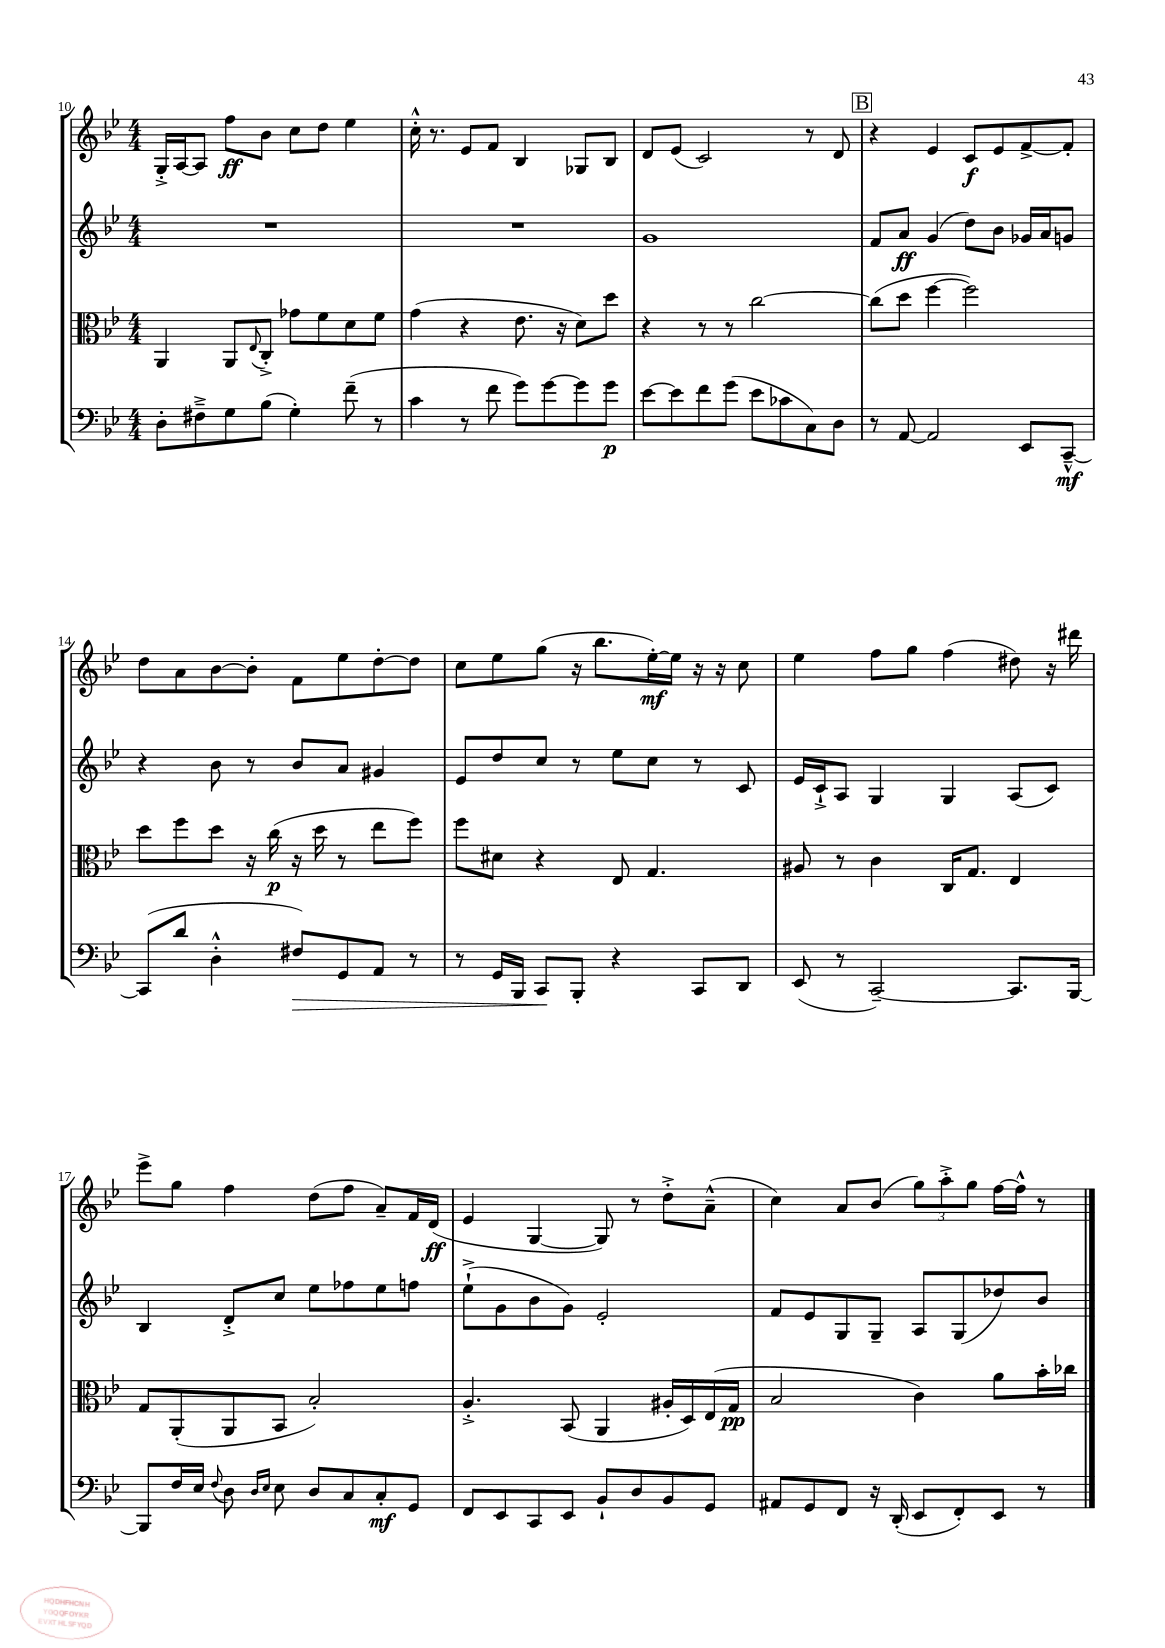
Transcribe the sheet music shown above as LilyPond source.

<<
\new StaffGroup <<
\new Staff = "s0" {
    \clef treble \key bes \major \numericTimeSignature \time 4/4
    g16-.-> a16~ a8 f''8\ff bes'8 c''8 d''8 ees''4 |
    c''16-.-^ r8. ees'8 f'8 bes4 ges8 bes8 |
    d'8 ees'8( c'2) r8 d'8 |
    \mark \markup { \box "B" } r4 ees'4 c'8\f ees'8 f'8~-> f'8-. |
    d''8 a'8 bes'8~ bes'8-. f'8 ees''8 d''8~-. d''8 |
    c''8 ees''8 g''8( r16 bes''8. ees''16~-.\mf) ees''16 r16 r16 c''8 |
    ees''4 f''8 g''8 f''4( dis''8) r16 dis'''16 |
    ees'''8-> g''8 f''4 d''8( f''8 a'8--) f'16 d'16\ff( |
    ees'4 g4~ g8) r8 d''8-.-> a'8---^( |
    c''4) a'8 bes'8( \tuplet 3/2 { g''8) a''8-.-> g''8 } f''16~ f''16-^ r8 \bar "|." |
}
\new Staff = "s1" {
    \clef treble \key bes \major \numericTimeSignature \time 4/4
    R1 |
    R1 |
    g'1 |
    \mark \markup { \box "B" } f'8 a'8\ff g'4( d''8) bes'8 ges'16 a'16 g'8 |
    r4 bes'8 r8 bes'8 a'8 gis'4 |
    ees'8 d''8 c''8 r8 ees''8 c''8 r8 c'8 |
    ees'16 c'16-!-> a8 g4 g4 a8( c'8) |
    bes4 d'8-.-> c''8 ees''8 fes''8 ees''8 f''8 |
    ees''8-!->( g'8 bes'8 g'8) ees'2-. |
    f'8 ees'8 g8 g8-- a8 g8( des''8) bes'8 \bar "|." |
}
\new Staff = "s2" {
    \clef alto \key bes \major \numericTimeSignature \time 4/4
    a,4 a,8 \appoggiatura { ees8 } c8-.-> ges'8 f'8 d'8 f'8 |
    g'4( r4 ees'8. r16 d'8) d''8 |
    r4 r8 r8 c''2~ |
    \mark \markup { \box "B" } c''8( d''8 f''4~ f''2) |
    d''8 f''8 d''8 r16 c''16\p( r16 d''16 r8 ees''8 f''8) |
    f''8 dis'8 r4 ees8 g4. |
    ais8 r8 c'4 c16 g8. ees4 |
    g8 a,8-.( a,8 bes,8 bes2-.) |
    a4.-.-> bes,8( a,4 ais16-. d16) ees16( g16\pp |
    bes2 c'4) a'8 bes'16-. ces''16 \bar "|." |
}
\new Staff = "s3" {
    \clef bass \key bes \major \numericTimeSignature \time 4/4
    d8-. fis8---> g8 bes8( g4-.) f'8--( r8 |
    c'4 r8 f'8 g'8) g'8~ g'8 g'8\p |
    ees'8~ ees'8 f'8 g'8( ees'8 ces'8 c8) d8 |
    \mark \markup { \box "B" } r8 a,8~ a,2 ees,8 c,8~---^\mf |
    c,8( d'8 d4-.-^ fis8\>) g,8 a,8 r8 |
    r8 g,16 bes,,16 c,8\! bes,,8-. r4 c,8 d,8 |
    ees,8( r8 c,2~--) c,8. bes,,16~ |
    bes,,8 f16 ees16 \appoggiatura { f8 } d8 \grace { d16 ees16 } ees8 d8 c8 c8-.\mf g,8 |
    f,8 ees,8 c,8 ees,8 bes,8-! d8 bes,8 g,8 |
    ais,8 g,8 f,8 r16 d,16-.( ees,8 f,8-.) ees,8 r8 \bar "|." |
}
>>
>>
\layout { \context { \Score currentBarNumber = #10 } }
